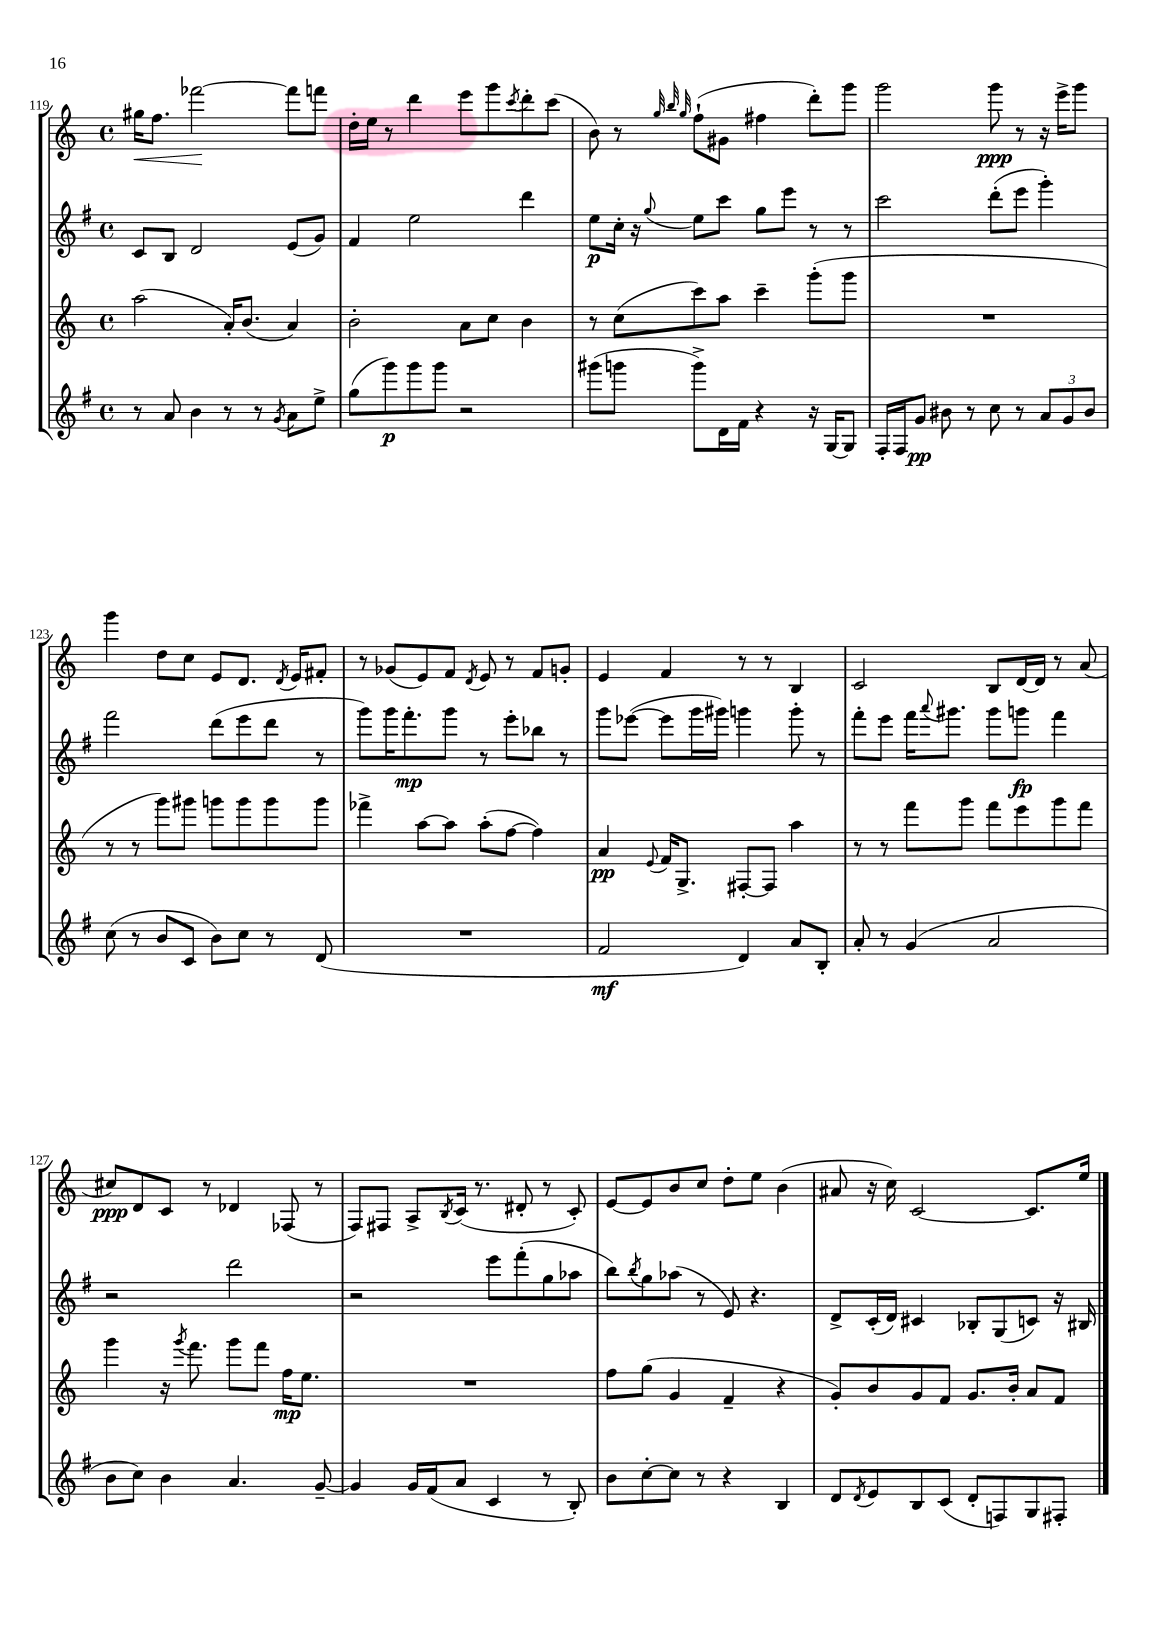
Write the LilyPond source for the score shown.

<<
\new StaffGroup <<
\new Staff = "s0" {
    \clef treble \key c \major \defaultTimeSignature \time 4/4
    gis''16\< f''8. fes'''2~\! fes'''8 f'''8 |
    d''16-. e''16 r8 d'''4 e'''8 g'''8 \acciaccatura { c'''8 } d'''8-. c'''8( |
    b'8) r8 \grace { g''32 b''32 g''32 } f''8-!( gis'8 fis''4 d'''8-.) g'''8 |
    g'''2 g'''8\ppp r8 r16 e'''16-> g'''8 |
    g'''4 d''8 c''8 e'8 d'8. \acciaccatura { d'8 } e'16 fis'8-. |
    r8 ges'8( e'8) f'8 \acciaccatura { d'8 } e'8 r8 f'8 g'8-. |
    e'4 f'4 r8 r8 b4 |
    c'2 b8 d'16~ d'16 r8 a'8( |
    cis''8\ppp) d'8 c'8 r8 des'4 fes8( r8 |
    f8) fis8 a8-> \acciaccatura { b8 } c'16( r8. dis'8-. r8 c'8-.) |
    e'8~ e'8 b'8 c''8 d''8-. e''8 b'4( |
    ais'8 r16 c''16) c'2~ c'8. e''16 \bar "|." |
}
\new Staff = "s1" {
    \clef treble \key g \major \defaultTimeSignature \time 4/4
    c'8 b8 d'2 e'8( g'8) |
    fis'4 e''2 d'''4 |
    e''8\p c''16-. r16 \appoggiatura { g''8 } e''8 c'''8 g''8 e'''8 r8 r8 |
    c'''2 d'''8-.( e'''8 g'''4-.) |
    fis'''2 d'''8( e'''8 d'''8 r8 |
    g'''8) g'''16 fis'''8.-.\mp g'''8 r8 e'''8-. bes''8 r8 |
    g'''8 ees'''8~( ees'''8 g'''16 gis'''16) g'''4 g'''8-. r8 |
    fis'''8-. e'''8 fis'''16 \appoggiatura { a'''8 } gis'''8. gis'''8 g'''8\fp fis'''4 |
    r2 d'''2 |
    r2 e'''8 fis'''8-.( g''8 aes''8 |
    b''8) \acciaccatura { b''8 } g''8 aes''8( r8 e'8) r4. |
    d'8-> c'16-.( d'16) cis'4 bes8-. g8( c'8) r16 bis16 \bar "|." |
}
\new Staff = "s2" {
    \clef treble \key c \major \defaultTimeSignature \time 4/4
    a''2( a'16-.) b'8.( a'4) |
    b'2-. a'8 c''8 b'4 |
    r8 c''8( c'''8) a''8 c'''4-- g'''8-.( g'''8 |
    R1 |
    r8 r8 g'''8) gis'''8 g'''8 g'''8 g'''8 g'''8 |
    fes'''4-> a''8~ a''8 a''8-.( f''8~ f''4) |
    a'4\pp \appoggiatura { e'8 } f'16 g8.-> fis8~-. fis8 a''4 |
    r8 r8 f'''8 g'''8 f'''8 e'''8 g'''8 f'''8 |
    g'''4 r16 \acciaccatura { g'''8 } f'''8. g'''8 f'''8 f''16\mp e''8. |
    R1 |
    f''8 g''8( g'4 f'4-- r4 |
    g'8-.) b'8 g'8 f'8 g'8. b'16-. a'8 f'8 \bar "|." |
}
\new Staff = "s3" {
    \clef treble \key g \major \defaultTimeSignature \time 4/4
    r8 a'8 b'4 r8 r8 \acciaccatura { g'8 } a'8 e''8-> |
    g''8( g'''8\p) g'''8 g'''8 r2 |
    gis'''8( g'''8 g'''8->) d'16 fis'16 r4 r16 g16~ g8 |
    fis16-. fis16 g'8\pp bis'8 r8 c''8 r8 \tuplet 3/2 { a'8 g'8 bis'8 } |
    c''8( r8 b'8 c'8 b'8) c''8 r8 d'8( |
    R1 |
    fis'2\mf d'4) a'8 b8-. |
    a'8-. r8 g'4( a'2 |
    b'8 c''8) b'4 a'4. g'8~-- |
    g'4 g'16 fis'16( a'8 c'4 r8 b8-.) |
    b'8 c''8~-. c''8 r8 r4 b4 |
    d'8 \acciaccatura { d'8 } e'8 b8 c'8( d'8-. f8) g8 fis8-. \bar "|." |
}
>>
>>
\layout { \context { \Score currentBarNumber = #119 } }
